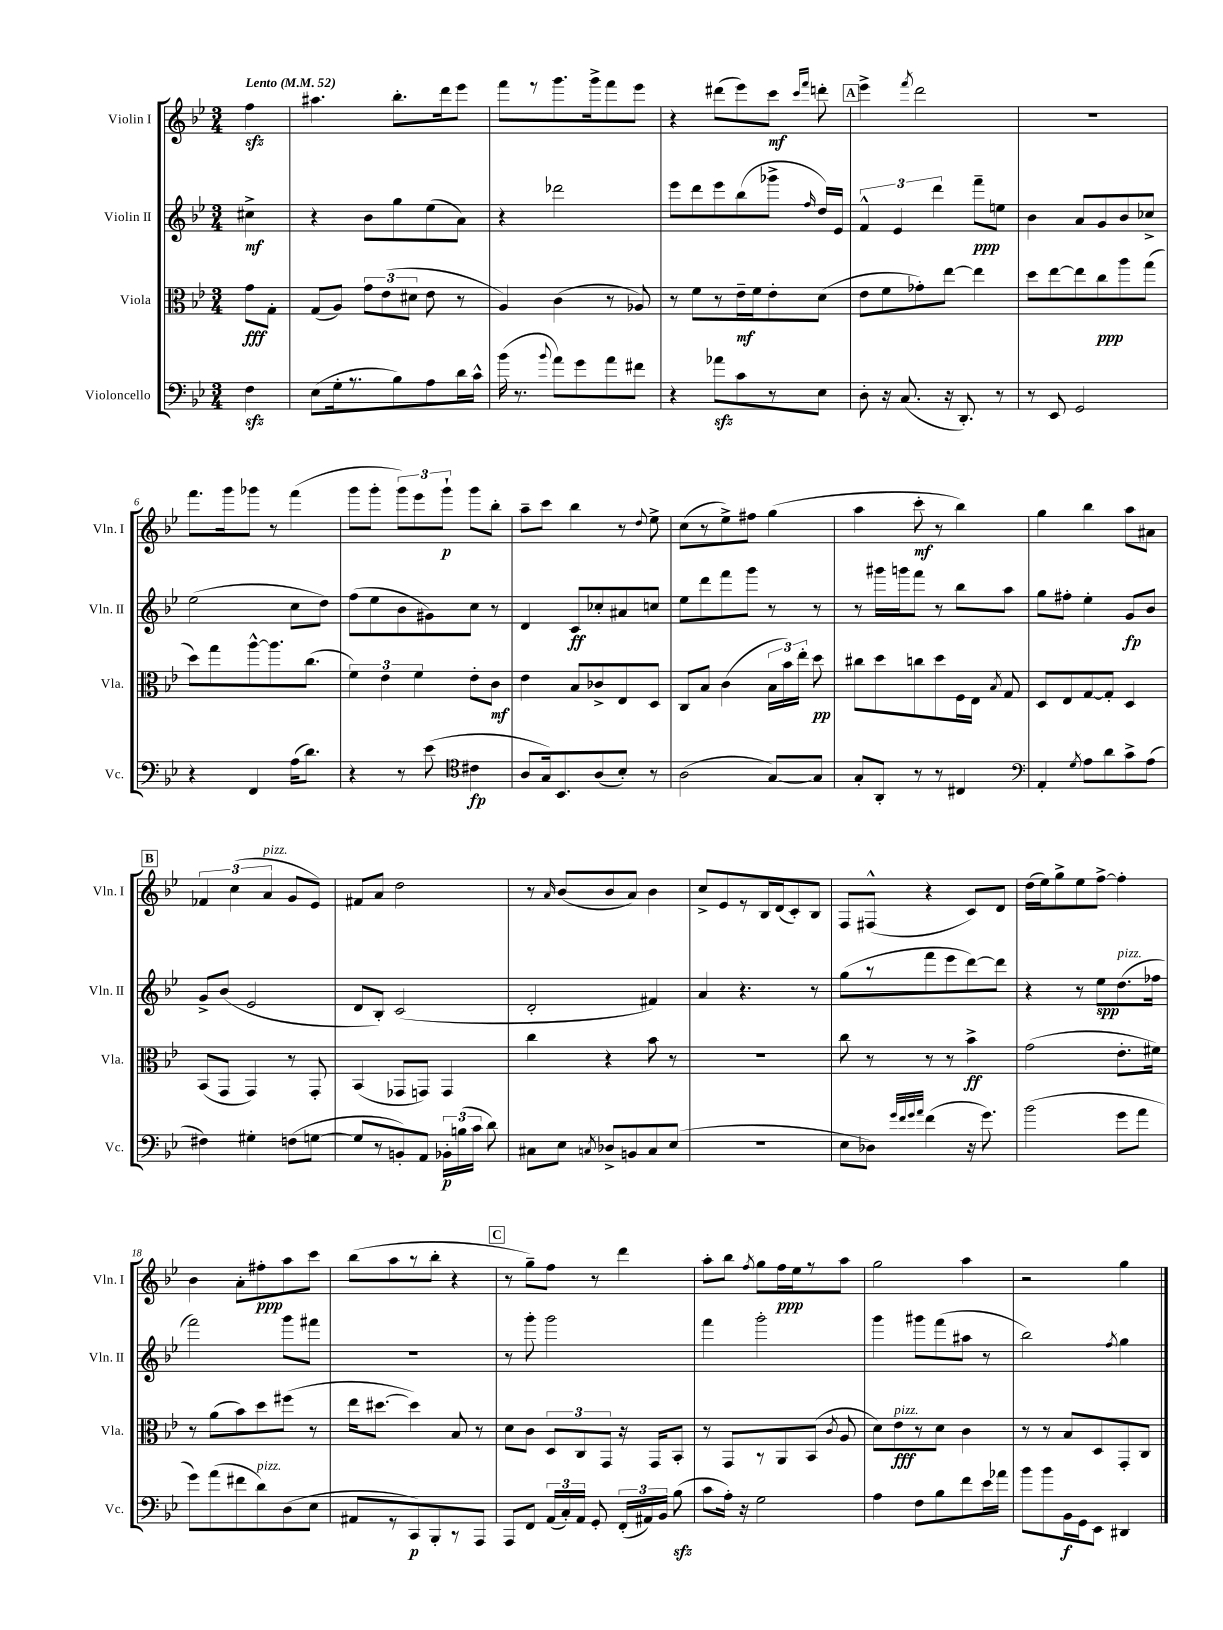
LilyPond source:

<<
\new StaffGroup <<
\new Staff = "s0" \with { instrumentName = "Violin I" shortInstrumentName = "Vln. I" } {
    \clef treble \key bes \major \numericTimeSignature \time 3/4 \partial 4 \tempo "Lento" 4 = 52
    \autoBeamOff f''4\sfz |
    ais''4. bes''8.[-. d'''16 ees'''8] |
    f'''8[ r8 g'''8. g'''16-> f'''8 ees'''8] |
    r4 dis'''8[( ees'''8) c'''8]\mf \grace { c'''16[ f'''16] } d'''8-. |
    \mark \markup { \box "A" } ees'''4-> \acciaccatura { f'''8 } d'''2 |
    R2. |
    f'''8.[ g'''16 ges'''8] r8 f'''4( |
    g'''8[ g'''8]-. \tuplet 3/2 { g'''8[) ees'''8 g'''8]-!\p } g'''8[ bes''8]-. |
    a''8[-- c'''8] bes''4 r8 \appoggiatura { d''8 } ees''8-> |
    c''8[( r8 ees''8->) fis''8] g''4( |
    a''4 c'''8-.\mf r8 bes''4) |
    g''4 bes''4 a''8[ ais'8] |
    \mark \markup { \box "B" } \tuplet 3/2 { fes'4 c''4( a'4^\markup { \italic "pizz." } } g'8[ ees'8]) |
    fis'8[ a'8] d''2 |
    r8 \grace { a'16 } bes'8[( bes'8 a'8]) bes'4 |
    c''8[-> ees'8 r8 bes16 d'16( c'8-.) bes8] |
    f8[ fis8]-^( r4 c'8[) d'8] |
    d''16[( ees''16) g''8-> ees''8 f''8]~-> f''4-. |
    bes'4 a'8[-. fis''8-.\ppp a''8 c'''8] |
    bes''8[( a''8 r8 bes''8]-. r4 |
    \mark \markup { \box "C" } r8 g''8[--) f''8] r8 d'''4 |
    a''8[-. bes''8] \acciaccatura { f''8 } g''8[ f''16\ppp ees''16 r8 a''8] |
    g''2 a''4 |
    r2 g''4 \bar "|." |
}
\new Staff = "s1" \with { instrumentName = "Violin II" shortInstrumentName = "Vln. II" } {
    \clef treble \key bes \major \numericTimeSignature \time 3/4 \partial 4
    \autoBeamOff cis''4->\mf |
    r4 bes'8[ g''8 ees''8( a'8]) |
    r4 des'''2 |
    ees'''8[ d'''8 ees'''8 bes''8( ges'''8]-> \grace { f''16 } d''16[) ees'16] |
    \mark \markup { \box "A" } \tuplet 3/2 { f'4-^ ees'4 d'''4 } f'''8[--\ppp e''8] |
    bes'4 a'8[ g'8 bes'8 ces''8]-> |
    ees''2( c''8[ d''8]) |
    f''8[( ees''8 bes'8 gis'8) c''8] r8 |
    d'4 c'8[\ff ces''8-. ais'8 c''8] |
    ees''8[ d'''8 f'''8 g'''8] r8 r8 |
    r8 gis'''16[ g'''16 f'''8] r8 bes''8[ a''8] |
    g''8[ fis''8]-. ees''4-. g'8[\fp bes'8] |
    \mark \markup { \box "B" } g'8[-> bes'8]( ees'2 |
    d'8[ bes8]-.) c'2( |
    d'2-. fis'4) |
    a'4 r4. r8 |
    g''8[( r8 f'''8 ees'''8 d'''8~) d'''8] |
    r4 r8 ees''8[\spp d''8.^\markup { \italic "pizz." }( fes''16] |
    f'''2) g'''8[ fis'''8] |
    R2. |
    \mark \markup { \box "C" } r8 g'''8-. g'''2 |
    f'''4 g'''2-. |
    g'''4 gis'''8[ f'''8( ais''8] r8 |
    bes''2) \acciaccatura { f''8 } g''4 \bar "|." |
}
\new Staff = "s2" \with { instrumentName = "Viola" shortInstrumentName = "Vla." } {
    \clef alto \key bes \major \numericTimeSignature \time 3/4 \partial 4
    \autoBeamOff g'8[\fff g8]-. |
    g8[( a8]) \tuplet 3/2 { g'8[ ees'8( dis'8] } ees'8 r8 |
    a4) c'4( r8 aes8) |
    r8 f'8[ r8 ees'16--\mf f'16 ees'8-. d'8]( |
    \mark \markup { \box "A" } ees'8[ f'8 ges'8-.) ees''8]~ ees''4 |
    d''8[ ees''8~ ees''8 c''8\ppp a''8 g''8]( |
    d''8[) g''8 a''8~-^ a''8. c''8.]( |
    \tuplet 3/2 { f'4) ees'4 f'4 } ees'8[-. c'8]\mf |
    ees'4 bes8[ ces'8-> ees8 d8] |
    c8[ bes8] c'4( \tuplet 3/2 { bes16[ bes'16) ees''16]-. } d''8\pp |
    cis''8[ d''8 c''8 d''8 f16 ees16] \acciaccatura { bes8 } g8 |
    d8[ ees8 g8~ g8]-. d4 |
    \mark \markup { \box "B" } bes,8[( g,8] g,4) r8 g,8-. |
    bes,4( ges,8[ g,8]) g,4 |
    c''4 r4 bes'8 r8 |
    R2. |
    c''8 r8 r8 r8 bes'4->\ff |
    g'2( ees'8.[-. fis'16]) |
    r8 a'8[( bes'8) d''8 fis''8]( r8 |
    ees''16[ dis''8.]~ dis''4) bes8 r8 |
    \mark \markup { \box "C" } d'8[ c'8] \tuplet 3/2 { d8[ c8 g,8] } r16 g,16[ bes,8]-. |
    r8 g,8[ r8 a,8 bes,8]( \acciaccatura { c'8 } a8 |
    d'8[) ees'8\fff^\markup { \italic "pizz." } r8 d'8] c'4 |
    r8 r8 bes8[ d8 g,8-. c8] \bar "|." |
}
\new Staff = "s3" \with { instrumentName = "Violoncello" shortInstrumentName = "Vc." } {
    \clef bass \key bes \major \numericTimeSignature \time 3/4 \partial 4
    \autoBeamOff f4\sfz |
    ees8[( g16-. r8. bes8) a8 d'16 c'16]-^ |
    bes'16( r8. \appoggiatura { bes'8 } a'8[) g'8 a'8 fis'8] |
    r4 aes'8[\sfz c'8 r8 ees8] |
    \mark \markup { \box "A" } d8-. r16 c8.( r16 d,8.-.) r8 |
    r8 ees,8 g,2 |
    r4 f,4 a16[( d'8.]) |
    r4 r8 ees'8( \clef tenor cis'4\fp |
    a8[ g16) bes,8. a8( bes8]-.) r8 |
    a2( g8[~) g8] |
    g8[-. a,8]-. r8 r8 cis4 |
    \clef bass a,4-. \acciaccatura { g8 } a8[ d'8 c'8-> a8]( |
    \mark \markup { \box "B" } fis4) gis4-. f8[( g8]~ |
    g8[ r8 b,8-.) a,8] \tuplet 3/2 { bes,16[-.\p b16( c'16] } d'8) |
    cis8[ ees8] \acciaccatura { c8 } des8[-> b,8 c8 ees8]( |
    R2. |
    ees8[ des8]) \grace { g'32[ f'32 g'32 a'32] } f'4( r16 g'8.) |
    bes'2( g'8[ a'8] |
    g'8[) a'8( fis'8 d'8^\markup { \italic "pizz." }) d8( ees8] |
    ais,8[ r8 c,8\p) bes,,8-. r8 a,,8] |
    \mark \markup { \box "C" } a,,8[ f,8] \tuplet 3/2 { a,16[( c16-.) a,16] } g,8-. \tuplet 3/2 { f,16[-.( ais,16) bes,16] } bes8\sfz( |
    c'8[ a16]-.) r16 g2 |
    a4 f8[ bes8 f'8 ees'16 aes'16] |
    bes'8[ bes'8 bes,16\f g,16 ees,8] dis,4 \bar "|." |
}
>>
>>
